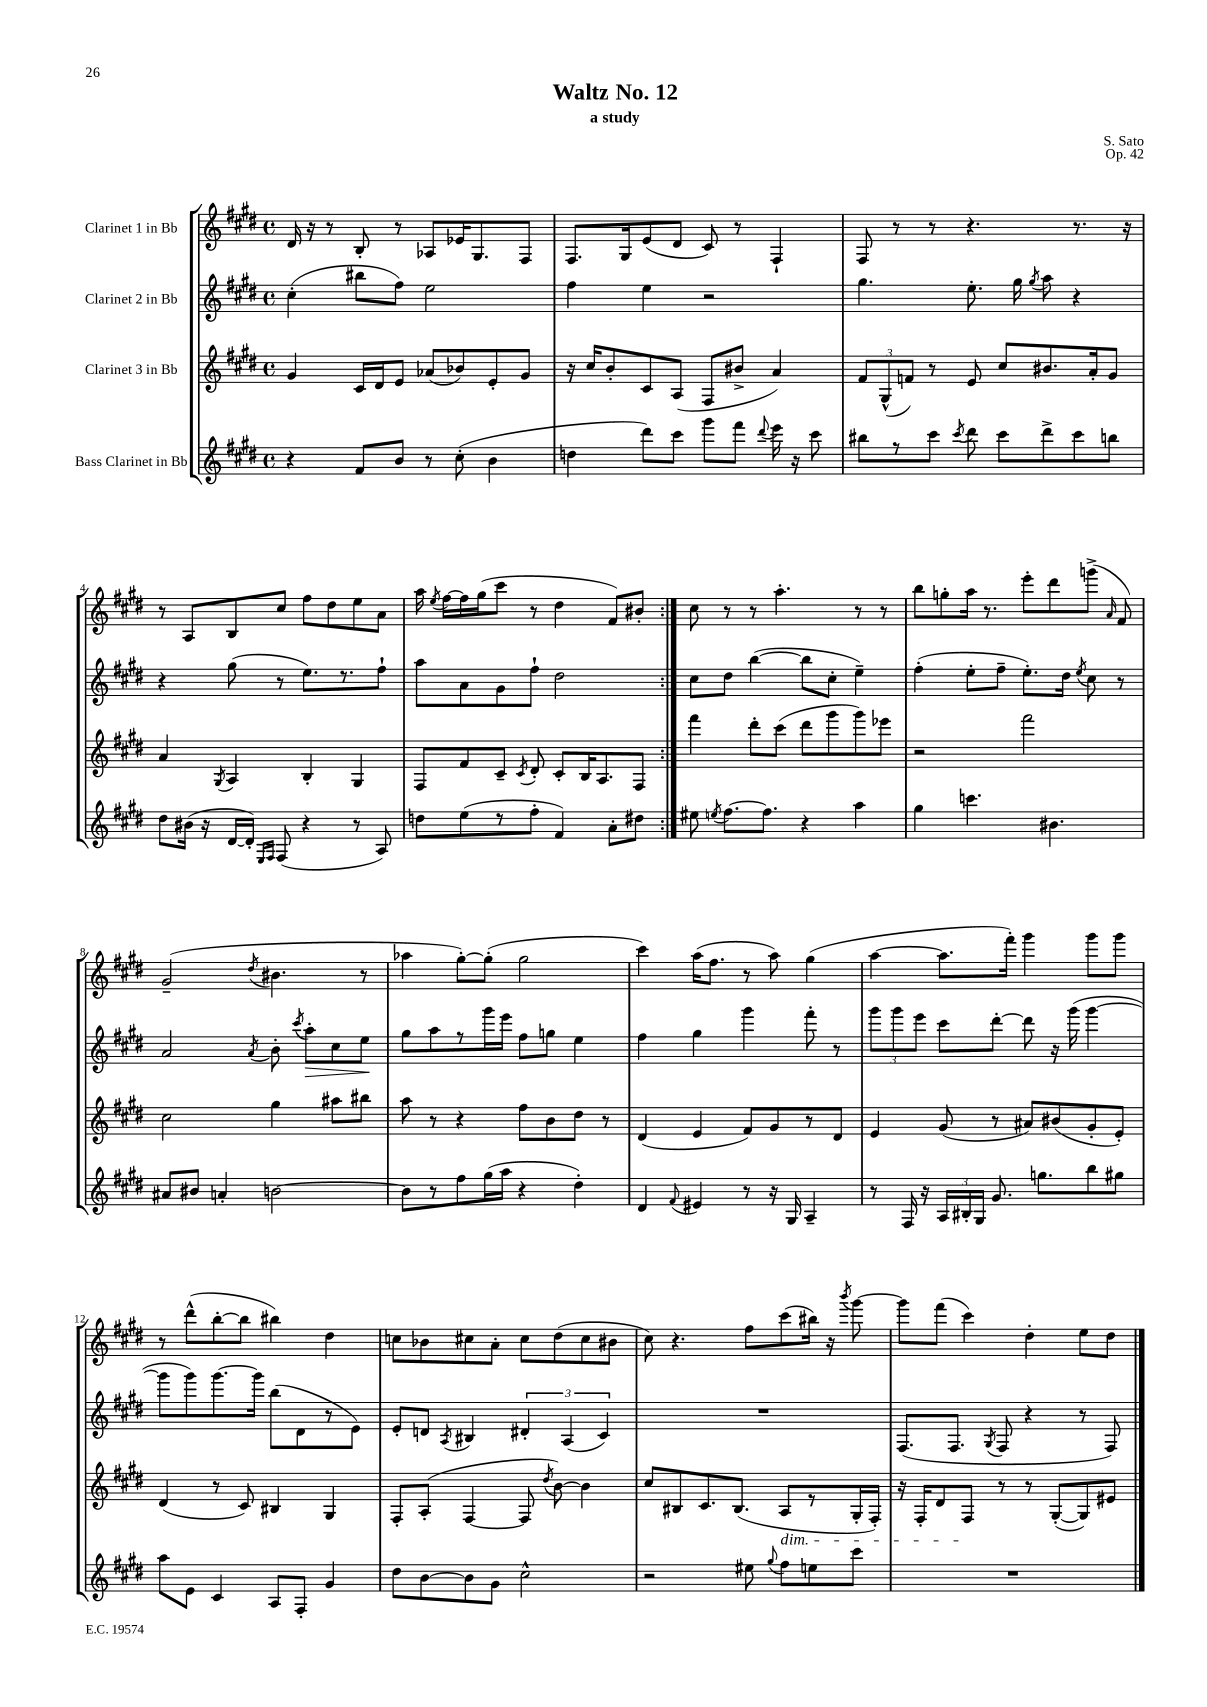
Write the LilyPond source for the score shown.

\header { title = "Waltz No. 12" composer = "S. Sato" subtitle = "a study" opus = "Op. 42" }
<<
\new StaffGroup <<
\new Staff = "s0" \with { instrumentName = "Clarinet 1 in Bb" } {
    \clef treble \key e \major \defaultTimeSignature \time 4/4
    \autoBeamOff \repeat volta 2 { dis'16 r16 r8 b8-. r8 aes8[ ees'16 gis8. fis8] |
    fis8.[ gis16 e'8( dis'8] cis'8) r8 fis4-! |
    fis8 r8 r8 r4. r8. r16 |
    r8 a8[ b8 cis''8] fis''8[ dis''8 e''8 a'8] |
    a''16 \acciaccatura { e''8 } fis''16[~ fis''16 gis''16( cis'''8] r8 dis''4 fis'8[) bis'8]-. | }
    cis''8 r8 r8 a''4.-. r8 r8 |
    b''8[ g''8-. a''16] r8. e'''8[-. dis'''8 g'''8]->( \grace { a'16 } fis'8) |
    gis'2--( \acciaccatura { dis''8 } bis'4. r8 |
    aes''4 gis''8[~-.) gis''8]-.( gis''2 |
    cis'''4) a''16[( fis''8.] r8 a''8) gis''4( |
    a''4~ a''8.[ fis'''16]-.) gis'''4 gis'''8[ gis'''8] |
    r8 dis'''8[-^( b''8~-. b''8] bis''4) dis''4 |
    c''8[ bes'8 cis''8 a'8]-. cis''8[ dis''8( cis''8 bis'8] |
    cis''8) r4. fis''8[ cis'''8( bis''16]) r16 \acciaccatura { b'''8 } gis'''8~ |
    gis'''8[ fis'''8]( cis'''4) dis''4-. e''8[ dis''8] \bar "|." |
}
\new Staff = "s1" \with { instrumentName = "Clarinet 2 in Bb" } {
    \clef treble \key e \major \defaultTimeSignature \time 4/4
    \autoBeamOff \repeat volta 2 { cis''4-.( bis''8[ fis''8]) e''2 |
    fis''4 e''4 r2 |
    gis''4. e''8.-. gis''16 \acciaccatura { gis''8 } a''8 r4 |
    r4 gis''8( r8 e''8.[) r8. fis''8]-! |
    a''8[ a'8 gis'8 fis''8]-! dis''2 | }
    cis''8[ dis''8] b''4~( b''8[ cis''8]-. e''4--) |
    fis''4-.( e''8[-. fis''8]-- e''8.[-.) dis''16] \acciaccatura { e''8 } cis''8 r8 |
    a'2 \acciaccatura { a'8 } b'8-. \acciaccatura { cis'''8 } a''8[-.\> cis''8 e''8]\! |
    gis''8[ a''8 r8 gis'''16 e'''16] fis''8[ g''8] e''4 |
    fis''4 gis''4 gis'''4 fis'''8-. r8 |
    \tuplet 3/2 { gis'''8[ gis'''8 e'''8] } cis'''8[ dis'''8]~-. dis'''8 r16 gis'''16( gis'''4~ |
    gis'''8[ gis'''8) gis'''8.~ gis'''16] b''8[( dis'8 r8 e'8]) |
    e'8[-. d'8] \acciaccatura { a8 } bis4 \tuplet 3/2 { dis'4-. a4( cis'4) } |
    R1 |
    fis8.[( fis8.] \acciaccatura { gis8 } fis8 r4 r8 fis8) \bar "|." |
}
\new Staff = "s2" \with { instrumentName = "Clarinet 3 in Bb" } {
    \clef treble \key e \major \defaultTimeSignature \time 4/4
    \autoBeamOff \repeat volta 2 { gis'4 cis'16[ dis'16 e'8] aes'8[( bes'8) e'8-. gis'8] |
    r16 cis''16[ b'8-. cis'8 a8]( fis8[ bis'8]-> a'4) |
    \tuplet 3/2 { fis'8[ gis8-^( f'8]) } r8 e'8 cis''8[ bis'8. a'16-. gis'8] |
    a'4 \acciaccatura { gis8 } a4 b4-. gis4 |
    fis8[ fis'8 cis'8]-- \acciaccatura { cis'8 } dis'8-. cis'8[-. b16 a8. fis8] | }
    fis'''4 dis'''8[-. cis'''8]( dis'''8[ gis'''8 gis'''8) ees'''8] |
    r2 fis'''2 |
    cis''2 gis''4 ais''8[ bis''8] |
    a''8 r8 r4 fis''8[ b'8 dis''8] r8 |
    dis'4( e'4 fis'8[) gis'8 r8 dis'8] |
    e'4 gis'8( r8 ais'8[) bis'8( gis'8-. e'8]-.) |
    dis'4( r8 cis'8) bis4 gis4 |
    fis8[-. a8]-.( fis4~ fis8 \acciaccatura { dis''8 } b'8~) b'4 |
    cis''8[ bis8 cis'8. bis8.]( a8[\dim r8 gis16-. fis16]-.) |
    r16 fis16[-. dis'8 fis8]\! r8 r8 gis8[~-.( gis8) eis'8] \bar "|." |
}
\new Staff = "s3" \with { instrumentName = "Bass Clarinet in Bb" } {
    \clef treble \key e \major \defaultTimeSignature \time 4/4
    \autoBeamOff \repeat volta 2 { r4 fis'8[ b'8] r8 cis''8-.( b'4 |
    d''4 dis'''8[) cis'''8] gis'''8[ fis'''8] \appoggiatura { dis'''8 } e'''16 r16 cis'''8 |
    bis''8[ r8 cis'''8] \acciaccatura { cis'''8 } dis'''8 cis'''8[ dis'''8-> cis'''8 b''8] |
    dis''8[ bis'16]( r16 dis'16[~ dis'16]-.) \grace { e16[ fis16] } fis8( r4 r8 a8) |
    d''8[ e''8( r8 fis''8]-. fis'4) a'8[-. dis''8] | }
    eis''8 \acciaccatura { e''8 } fis''8.[~ fis''8.] r4 a''4 |
    gis''4 c'''4. bis'4. |
    ais'8[ bis'8] a'4-. b'2~ |
    b'8[ r8 fis''8 gis''16( a''16] r4 dis''4-.) |
    dis'4 \appoggiatura { fis'8 } eis'4 r8 r16 gis16 a4-- |
    r8 fis16 r16 \tuplet 3/2 { a16[ bis16-. gis16] } gis'8. g''8.[ b''8 gis''8] |
    a''8[ e'8] cis'4 a8[ fis8]-. gis'4 |
    dis''8[ b'8~ b'8 gis'8] cis''2-^ |
    r2 eis''8 \appoggiatura { gis''8 } fis''8[ e''8 cis'''8] |
    R1 \bar "|." |
}
>>
>>
